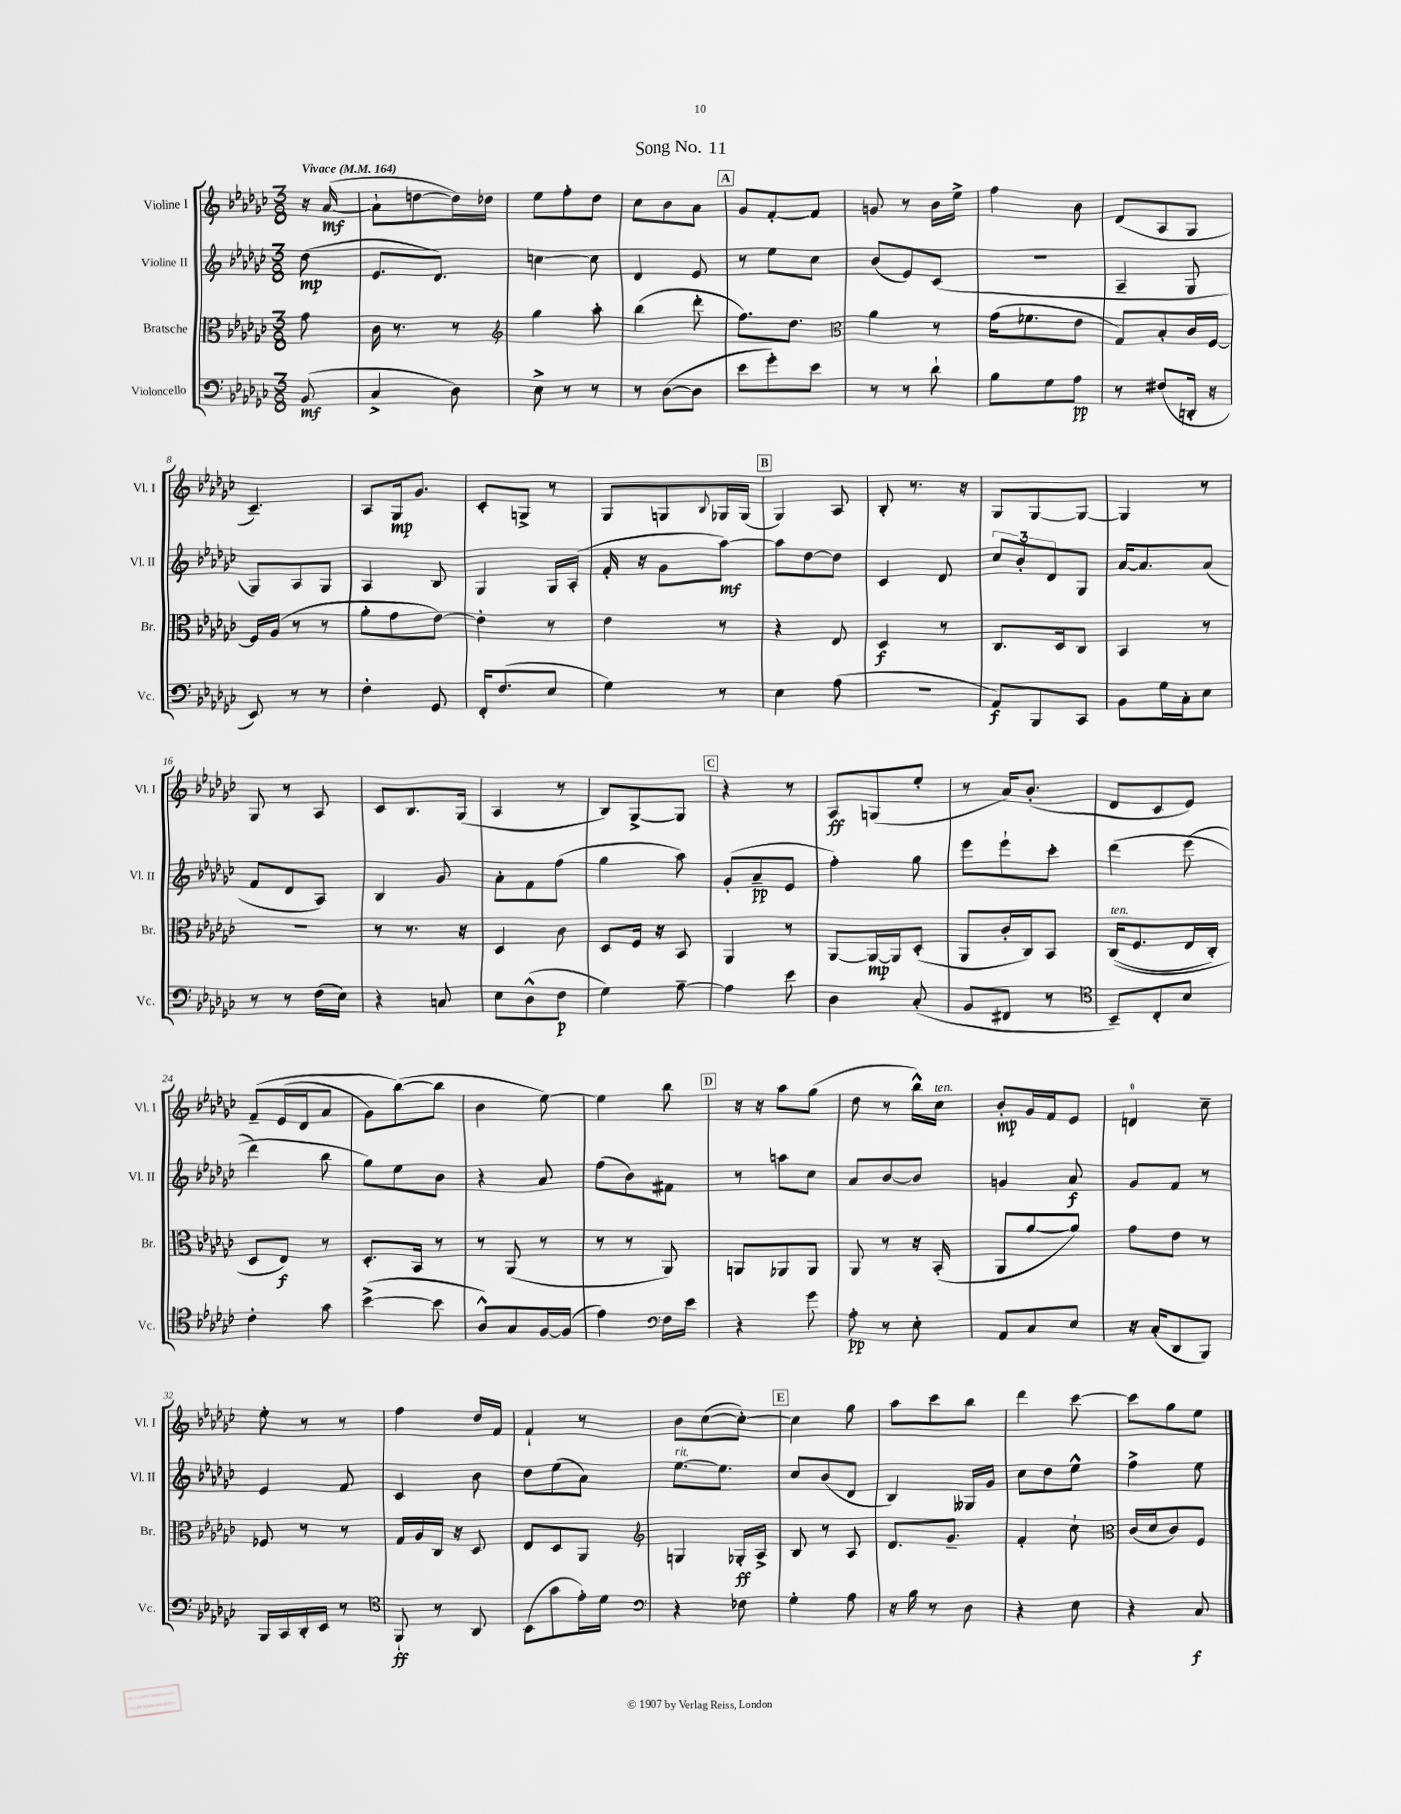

**kern	**dynam	**kern	**dynam	**kern	**dynam	**kern	**dynam
*part4	*part4	*part3	*part3	*part2	*part2	*part1	*part1
*staff4	*staff4	*staff3	*staff3	*staff2	*staff2	*staff1	*staff1
*I"Violoncello	*	*I"Bratsche	*	*I"Violine II	*	*I"Violine I	*
*I'Vc.	*	*I'Br.	*	*I'Vl. II	*	*I'Vl. I	*
*clefF4	*	*clefC3	*	*clefG2	*	*clefG2	*
*k[b-e-a-d-g-c-]	*	*k[b-e-a-d-g-c-]	*	*k[b-e-a-d-g-c-]	*	*k[b-e-a-d-g-c-]	*
*M3/8	*	*M3/8	*	*M3/8	*	*M3/8	*
*MM164	*	*MM164	*	*MM164	*	*MM164	*
=	=	=	=	=	=	=	=
!	!	!	!	!	!	!LO:TX:a:B:t=Vivace	!
(8BB-/	mf	8g-\	.	(8dd-\	mp	16r	.
.	.	.	.	.	.	([16a-/	mf
=1	=1	=1	=1	=1	=1	=1	=1
4C-^/	.	16c-\	.	8.e-/L	.	8a-`\L]	.
.	.	8.r	.	.	.	.	.
.	.	.	.	.	.	[8ddn\	.
.	.	.	.	8.d-/J)	.	.	.
8D-\)	.	8r	.	.	.	16dd\L])	.
.	.	.	.	.	.	16dd-X\JJ	.
=2	=2	=2	=2	=2	=2	=2	=2
*	*	*clefG2	*	*	*	*	*
8E-^\	.	4gg-\	.	[4ccn\	.	8ee-\L	.
8r	.	.	.	.	.	8ff'\	.
8r	.	8aa-'\	.	8cc\]	.	8dd-\J	.
=3	=3	=3	=3	=3	=3	=3	=3
8r	.	(4bb-\	.	4d-/	.	8cc-\L	.
([8D-\L	.	.	.	.	.	8b-\	.
8D-\J]	.	8ddd-'\	.	8e-/	.	8a-\J	.
!!LO:REH:place=s1:t=A
=4	=4	=4	=4	=4	=4	=4	=4
8e-\L	.	8.ff\L)	.	8r	.	8g-/L	.
8g-'\)	.	.	.	8ee-\L	.	[8f'/	.
.	.	8.dd-\J	.	.	.	.	.
8e-\J	.	.	.	8cc-\J	.	8f/J]	.
=5	=5	=5	=5	=5	=5	=5	=5
*	*	*clefC3	*	*	*	*	*
8r	.	4a-\	.	(8b-/L	.	8gn/	.
8r	.	.	.	8e-/)	.	8r	.
8d-`\	.	8r	.	(8c-/J	.	16b-\LL	.
.	.	.	.	.	.	16ee-^\JJ	.
=6	=6	=6	=6	=6	=6	=6	=6
8B-\L	.	(16g-\KL	.	4.r	.	4ff\	.
.	.	8.f-X\	.	.	.	.	.
8G-\	.	.	.	.	.	.	.
8A-\J	pp	8e-\J	.	.	.	8b-\	.
=7	=7	=7	=7	=7	=7	=7	=7
8r	.	8G-/L)	.	4A-~/	.	(8d-/L	.
(8F#X/L	.	8B-'/	.	.	.	8A-/	.
16DDn'/Jk	.	16c-/L	.	8G-/	.	8G-/J	.
16r	.	[16F/JJ	.	.	.	.	.
!!LO:LB:g=z
=8	=8	=8	=8	=8	=8	=8	=8
8EE-/)	.	16F/LL]	.	8G-/L)	.	4.c-~/)	.
.	.	(16A-/JJ	.	.	.	.	.
8r	.	8r	.	8A-/	.	.	.
8r	.	8r	.	8G-/J	.	.	.
=9	=9	=9	=9	=9	=9	=9	=9
4F'\	.	8a-'\L	.	4A-/	.	8A-/L	.
.	.	8g-\	.	.	.	16G-/k	mp
.	.	.	.	.	.	8.g-/J	.
8GG-/	.	[8e-\J)	.	8B-/	.	.	.
=10	=10	=10	=10	=10	=10	=10	=10
16FF'/KL	.	4e-'\]	.	4G-/	.	8c-'/L	.
(8.F/	.	.	.	.	.	.	.
.	.	.	.	.	.	8Gn^/J	.
8E-/J	.	8r	.	16G-/LL	.	8r	.
.	.	.	.	(16A-'/JJ	.	.	.
=11	=11	=11	=11	=11	=11	=11	=11
4G-\)	.	4e-\	.	16f'/	.	8G-/L	.
.	.	.	.	16r	.	.	.
.	.	.	.	8g-\L	.	8Gn/	.
.	.	.	.	.	.	8qqB-/	.
8r	.	8r	.	[8aa-\J)	mf	16G-X/L	.
.	.	.	.	.	.	(16G-/JJ	.
!!LO:REH:place=s1:t=B
=12	=12	=12	=12	=12	=12	=12	=12
4E-\	.	4r	.	8aa-\L]	.	4G-/)	.
.	.	.	.	[8dd-\	.	.	.
(8A-\	.	8E-/	.	8dd-\J]	.	8A-/	.
=13	=13	=13	=13	=13	=13	=13	=13
4.r	.	4D-/	f	4c-/	.	8B-'/	.
.	.	.	.	.	.	8.r	.
.	.	8r	.	8d-/	.	.	.
.	.	.	.	.	.	16r	.
=14	=14	=14	=14	=14	=14	=14	=14
8AA-/L)	f	8.C-/L	.	12cc-/L	.	8G-/L	.
.	.	.	.	12b-'/	.	.	.
8BBB-/	.	.	.	.	.	[8G-/	.
.	.	.	.	12d-/	.	.	.
.	.	16D-/k	.	.	.	.	.
8CC-/J	.	8C-/J	.	8G-/J	.	8G-/J_	.
=15	=15	=15	=15	=15	=15	=15	=15
8BB-\L	.	4BB-/	.	[16a-/KL	.	4G-/]	.
.	.	.	.	8.a-/]	.	.	.
16G-\L	.	.	.	.	.	.	.
16C-'\J	.	.	.	.	.	.	.
8E-\J	.	8r	.	(8a-/J	.	8r	.
!!LO:LB:g=z
=16	=16	=16	=16	=16	=16	=16	=16
8r	.	4.r	.	8f/L	.	8G-/	.
8r	.	.	.	8d-/	.	8r	.
(16F\LL	.	.	.	8A-/J)	.	8A-/	.
16E-\JJ)	.	.	.	.	.	.	.
=17	=17	=17	=17	=17	=17	=17	=17
4r	.	8r	.	4B-/	.	8c-/L	.
.	.	8.r	.	.	.	8.B-/	.
8Cn/	.	.	.	8g-/	.	.	.
.	.	16r	.	.	.	(16G-/Jk	.
=18	=18	=18	=18	=18	=18	=18	=18
8E-\L	.	4D-/	.	8a-'\L	.	4A-/	.
(8D-^^\	.	.	.	8f\	.	.	.
8F\J	p	8c-\	.	(8ff\J	.	8r	.
=19	=19	=19	=19	=19	=19	=19	=19
4G-\)	.	8D-/L	.	4gg-\	.	8B-/L)	.
.	.	16F/Jk	.	.	.	[8G-^/	.
.	.	16r	.	.	.	.	.
[8A-~\	.	8BB-/	.	8aa-\)	.	8G-/J]	.
!!LO:REH:place=s1:t=C
=20	=20	=20	=20	=20	=20	=20	=20
4A-\]	.	4AA-/	.	(8g-'/L	.	4r	.
.	.	.	.	8a-~/	pp	.	.
8e-\	.	8r	.	8e-/J	.	8r	.
=21	=21	=21	=21	=21	=21	=21	=21
4D-\	.	[8AA-/L	.	4ff'\)	.	8A-/L	ff
.	.	16AA-/L_	mp	.	.	(8Gn/	.
.	.	16AA-/J]	.	.	.	.	.
(8C-'/	.	(8D-'/J	.	8gg-\	.	8ee-'/J	.
=22	=22	=22	=22	=22	=22	=22	=22
8BB-/L	.	8AA-/L	.	8eee-\L	.	8r	.
8FF#X/J	.	16c-'/L	.	8eee-`\	.	16a-/KL)	.
.	.	16C-/J)	.	.	.	(8.b-'/J	.
8r	.	8BB-/J	.	8ccc-'\J	.	.	.
=23	=23	=23	=23	=23	=23	=23	=23
*clefC4	*	*	*	*	*	*	*
!	!	!LO:TX:a:i:t=ten.	!	!	!	!	!
8BB-~/L)	.	((16C-/KL	.	(4ddd-\	.	8d-/L	.
.	.	8.F/	.	.	.	.	.
8C-'/	.	.	.	.	.	8c-/	.
8B-/J	.	16E-/L	.	(8eee-\	.	8e-/J)	.
.	.	16C-'/JJ)	.	.	.	.	.
!!LO:LB:g=z
=24	=24	=24	=24	=24	=24	=24	=24
4c-'\	.	8D-/L	.	4ddd-\)	.	(8f~/L	.
.	.	8E-/J)	f	.	.	(16e-/L	.
.	.	.	.	.	.	16d-/J	.
8g-\	.	8r	.	8bb-\	.	8a-/J	.
=25	=25	=25	=25	=25	=25	=25	=25
([4b-^\	.	8.D-'/L	.	8gg-\L)	.	8g-\L)	.
.	.	.	.	8ee-\	.	([8bb-\)	.
.	.	16BB-/Jk	.	.	.	.	.
8b-\]	.	8r	.	8b-\J	.	8bb-\J]	.
=26	=26	=26	=26	=26	=26	=26	=26
8A-^^/L)	.	8r	.	4r	.	4b-\	.
8G-/	.	(8AA-/	.	.	.	.	.
[16F/L	.	8r	.	8a-/	.	[8ee-\)	.
(16F/JJ]	.	.	.	.	.	.	.
=27	=27	=27	=27	=27	=27	=27	=27
4e-\)	.	8r	.	(8ff\L	.	4ee-\]	.
.	.	8r	.	8b-\)	.	.	.
*clefF4	*	*	*	*	*	*	*
16F\LL	.	8AA-/)	.	8f#X\J	.	8bb-\	.
16e-\JJ	.	.	.	.	.	.	.
!!LO:REH:place=s1:t=D
=28	=28	=28	=28	=28	=28	=28	=28
4r	.	8AAn/L	.	8r	.	16r	.
.	.	.	.	.	.	16r	.
.	.	8AA-X/	.	8aan\L	.	8aa-\L	.
8g-\	.	8AA-/J	.	8cc-\J	.	(8gg-\J	.
=29	=29	=29	=29	=29	=29	=29	=29
8A-'\	pp	8AA-/	.	8a-/L	.	8dd-\	.
8r	.	8r	.	[8b-/	.	8r	.
8E-'\	.	16r	.	8b-/J]	.	16bb-^^\LL)	.
!	!	!	!	!	!	!LO:TX:a:i:t=ten.	!
.	.	(16BB-'/	.	.	.	16cc-\JJ	.
=30	=30	=30	=30	=30	=30	=30	=30
8AA-/L	.	8AA-/L	.	4gn/	.	8b-'/L	mp
8C-/	.	[8a-/	.	.	.	16g-/L	.
.	.	.	.	.	.	16f/J	.
8E-/J	.	8a-/J])	.	8a-/	f	8e-/J	.
=31	=31	=31	=31	=31	=31	=31	=31
16r	.	8g-\L	.	8g-/L	.	4dn/	.
(16C-'/KL	.	.	.	.	.	.	.
8DD-/	.	8e-\J	.	8f/J	.	.	.
8BBB-/J)	.	8r	.	8r	.	8cc-~\	.
!!LO:LB:g=z
=32	=32	=32	=32	=32	=32	=32	=32
16BBB-/LL	.	8F-X/	.	4e-/	.	8ee-'\	.
16CC-/	.	.	.	.	.	.	.
16DD-'/	.	8r	.	.	.	8r	.
16EE-/JJ	.	.	.	.	.	.	.
8r	.	8r	.	8f/	.	8r	.
=33	=33	=33	=33	=33	=33	=33	=33
*clefC4	*	*	*	*	*	*	*
8FF`/	ff	16G-/LL	.	4c-/	.	4ff\	.
.	.	16A-/	.	.	.	.	.
8r	.	16C-/JJ	.	.	.	.	.
.	.	16r	.	.	.	.	.
8AA-/	.	8D-/	.	8b-\	.	16dd-/LL	.
.	.	.	.	.	.	16f/JJ	.
=34	=34	=34	=34	=34	=34	=34	=34
(8BB-\L	.	8E-/L	.	8dd-\L	.	4f`/	.
8g-\	.	8D-/	.	(8ee-\	.	.	.
16e-'\L)	.	8AA-/J	.	8a-\J)	.	8r	.
16d-\JJ	.	.	.	.	.	.	.
=35	=35	=35	=35	=35	=35	=35	=35
*clefF4	*	*clefG2	*	*	*	*	*
!	!	!	!	!LO:TX:a:i:t=rit.	!	!	!
4r	.	4Gn/	.	[8.ee-\L	.	8b-\L	.
.	.	.	.	.	.	([8cc-\	.
.	.	.	.	8.ee-\J]	.	.	.
8F-X\	.	16G-X'/LL	ff	.	.	8cc-'\J_)	.
.	.	16A-^/JJ	.	.	.	.	.
!!LO:REH:place=s1:t=E
=36	=36	=36	=36	=36	=36	=36	=36
4G-'\	.	8B-/	.	8cc-/L	.	4cc-\]	.
.	.	8r	.	(8b-/	.	.	.
8A-\	.	8A-/	.	8d-/J	.	8gg-\	.
=37	=37	=37	=37	=37	=37	=37	=37
16r	.	8.d-/L	.	4B-/)	.	8aa-\L	.
16B-\	.	.	.	.	.	.	.
8r	.	.	.	.	.	8ccc-\	.
.	.	8.g-~/J	.	.	.	.	.
8D-\	.	.	.	16G--X/LL	.	8bb-\J	.
.	.	.	.	16g-/JJ	.	.	.
=38	=38	=38	=38	=38	=38	=38	=38
4r	.	4f'/	.	8cc-\L	.	4ddd-\	.
.	.	.	.	8dd-\	.	.	.
8E-\	.	8cc-`\	.	8ee-^^\J	.	[8ccc-\	.
=39	=39	=39	=39	=39	=39	=39	=39
*	*	*clefC3	*	*	*	*	*
4r	.	(16c-/LL	.	4ff^\	.	8ccc-\L]	.
.	.	16d-/J	.	.	.	.	.
.	.	8c-/)	.	.	.	8gg-\	.
8C-/	f	8F/J	.	8ee-\	.	8ee-\J	.
==	==	==	==	==	==	==	==
*-	*-	*-	*-	*-	*-	*-	*-
